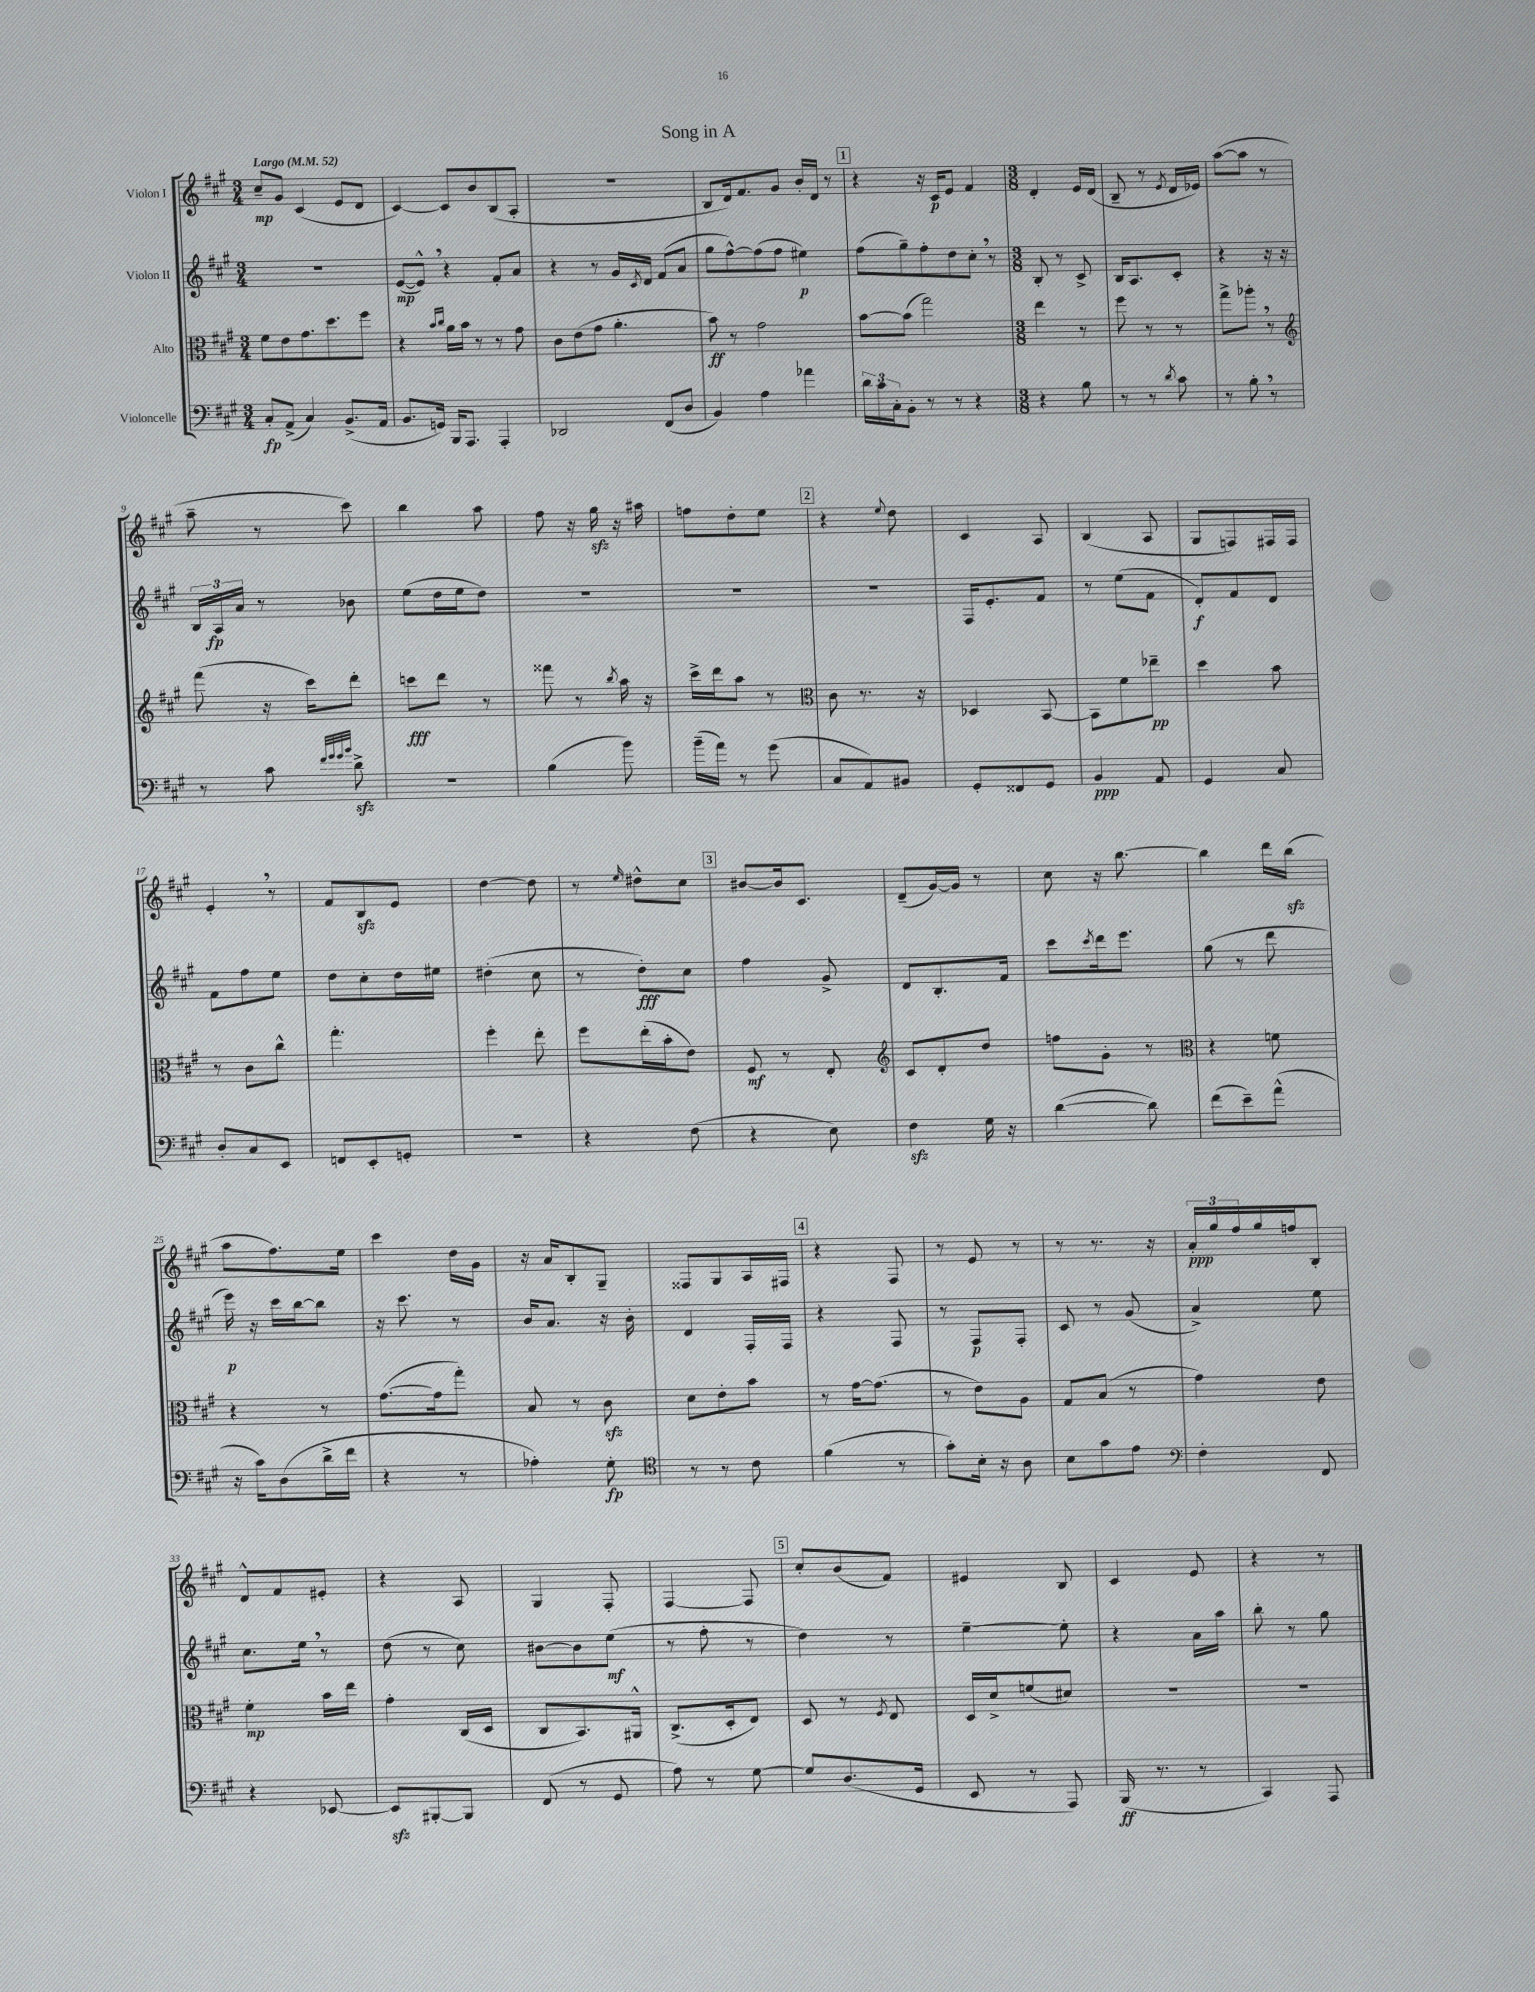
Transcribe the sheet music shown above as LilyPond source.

\header { title = "Song in A" }
<<
\new StaffGroup <<
\new Staff = "s0" \with { instrumentName = "Violon I" } {
    \clef treble \key a \major \numericTimeSignature \time 3/4 \tempo "Largo" 4 = 52
    cis''8--\mp gis'8 cis'4( e'8 d'8 |
    cis'4~) cis'8 b'8 b8( a8-. |
    R2. |
    b8 d'16) fis'8. gis'8 b'16-. d'16 r8 |
    \mark \markup { \box "1" } r4 r16 cis'16\p e'8 fis'4 |
    \numericTimeSignature \time 3/8 d'4-. e'16 d'16( |
    b8-- r8 \acciaccatura { e'8 } d'16 ees'16) |
    a''8~( a''8 r8 |
    a''8-- r8 cis'''8) |
    b''4 a''8 |
    fis''8 r16 gis''16\sfz r16 ais''16 |
    f''8 d''8-. e''8 |
    \mark \markup { \box "2" } r4 \appoggiatura { e''8 } d''8 |
    cis'4 a8 |
    b4( a8 |
    gis8 f8) fis16 fis16 |
    e'4-. \breathe r8 |
    fis'8 b8\sfz e'8 |
    d''4~ d''8 |
    r8 \grace { e''16 } dis''8-^ cis''8 |
    \mark \markup { \box "3" } bis'8~ bis'16 cis'8. |
    d'8--( gis'16~) gis'16 r8 |
    cis''8 r16 b''8.~ |
    b''4 d'''16 b''16\sfz( |
    a''8 fis''8.) e''16 |
    cis'''4 d''16 gis'16 |
    r16 a'16 b8-. gis8-- |
    fisis8 gis8 a16 fis16 |
    \mark \markup { \box "4" } r4 fis8 |
    r8 e'8 r8 |
    r8 r8. r16 |
    \tuplet 3/2 { a'16-.\ppp gis''16 fis''16 } gis''16 f''16 b8-. |
    d'8-^ fis'8 eis'8-. |
    r4 a8 |
    gis4 fis8-. |
    fis4~ fis8 |
    \mark \markup { \box "5" } cis''8-. b'8( fis'8) |
    eis'4 b8 |
    cis'4 e'8 |
    r4 r8 \bar "|." |
}
\new Staff = "s1" \with { instrumentName = "Violon II" } {
    \clef treble \key a \major \numericTimeSignature \time 3/4
    R2. |
    e'8~\mp( e'8-^) \breathe r4 fis'8-. a'8 |
    r4 r8 gis'16 \acciaccatura { cis'8 } d'16 fis'8( a'8 |
    gis''8 fis''8~-^) fis''8( fis''8 eis''4\p) |
    \mark \markup { \box "1" } fis''8( gis''8--) fis''8-. d''8 cis''8-. \breathe r8 |
    \numericTimeSignature \time 3/8 b8-. r8 cis'8-> |
    b16 a8. cis'8-. |
    r4 r16 r16 |
    \tuplet 3/2 { b16 a16\fp a'16 } r8 bes'8 |
    e''8( d''16 e''16 d''8) |
    R4. |
    R4. |
    \mark \markup { \box "2" } R4. |
    fis16 e'8.-. fis'8 |
    r8 e''8( fis'8 |
    d'8-.\f) fis'8 d'8 |
    fis'8 fis''8 e''8 |
    d''8 cis''8-. d''16 eis''16 |
    dis''4-.( cis''8 |
    r8 d''8-.\fff) cis''8 |
    \mark \markup { \box "3" } fis''4 gis'8-> |
    d'8 b8.-. fis'16 |
    cis'''8 \acciaccatura { cis'''8 } d'''16 e'''8. |
    gis''8( r8 d'''8 |
    e'''16\p) r16 cis'''16 b''16~ b''8 |
    r16 cis'''8. r8 |
    b'16 a'8. r16 b'16-. |
    d'4 fis16-. fis16 |
    \mark \markup { \box "4" } r4 fis8 |
    r8 fis8\p fis8-. |
    cis'8 r8 gis'8( |
    a'4->) e''8 |
    cis''8. e''16 \breathe r8 |
    d''8( r8 cis''8) |
    bis'8~ bis'8 e''8\mf( |
    r8 fis''8-. r8 |
    \mark \markup { \box "5" } d''4) r8 |
    e''4~-- e''8-. |
    r4 a'16 a''16 |
    b''8-. r8 gis''8 \bar "|." |
}
\new Staff = "s2" \with { instrumentName = "Alto" } {
    \clef alto \key a \major \numericTimeSignature \time 3/4
    fis'8 e'8 gis'8. d''8. fis''8 |
    r4 \grace { b'16 cis''16 } a'16 b'16 r8 r8 gis'8 |
    cis'8 e'8( gis'8 a'4.-. |
    b'8\ff) r8 gis'2 |
    \mark \markup { \box "1" } b'8~ b'8( gis''2) |
    \numericTimeSignature \time 3/8 e''4 r8 |
    fis''8 r8 r8 |
    gis''8-> aes''8-. \breathe r8 |
    \clef treble fis'''8( r16 cis'''16) d'''8-. |
    c'''8\fff d'''8 r8 |
    fisis'''8 r8 \acciaccatura { b''8 } a''16 r16 |
    cis'''16-> d'''16 a''8 r8 |
    \mark \markup { \box "2" } \clef alto cis'8 r8. r16 |
    des4 b,8~ |
    b,8 fis'8 ees''8--\pp |
    d''4 b'8 |
    r8 cis'8 cis''8-^ |
    gis''4.-. |
    fis''4-. e''8-. |
    fis''8 e''16-.( b'16-. e'8) |
    \mark \markup { \box "3" } fis8\mf r8 e8-. |
    \clef treble cis'8 d'8-. d''8 |
    f''8 gis'8-. r8 |
    \clef alto r4 f'8 |
    r4 r8 |
    gis'8.~( gis'16 gis''8-.) |
    b8 r8 cis'8\sfz |
    d'8 e'8-. b'8 |
    \mark \markup { \box "4" } r8 gis'16~ gis'8.( |
    r8 e'8) a8 |
    gis8 b8( r8 |
    gis'4) e'8 |
    fis'4-.\mp b'16 e''16 |
    gis'4-. cis16( d16 |
    cis8 b,8.) ais,16-^ |
    cis8.->( d16-. e8) |
    \mark \markup { \box "5" } d8 r8 \acciaccatura { fis8 } e8 |
    d16 d'16-> f'8( dis'8) |
    R4. |
    R4. \bar "|." |
}
\new Staff = "s3" \with { instrumentName = "Violoncelle" } {
    \clef bass \key a \major \numericTimeSignature \time 3/4
    cis8-.\fp a,8->( cis4) b,8.->( a,16 |
    b,8. g,16) b,,16 a,,8. a,,4-. |
    des,2 fis,8( d8 |
    b,4) a4 aes'4 |
    \mark \markup { \box "1" } \tuplet 3/2 { d'16 cis'16 cis16-. } b,8-. r8 r8 r4 |
    \numericTimeSignature \time 3/8 r4 b8 |
    r8 r8 \acciaccatura { d'8 } cis'8 |
    r8 b8-. \breathe r8 |
    r8 cis'8 \grace { fis'32 gis'32 gis'32 b'32 } d'8->\sfz |
    R4. |
    b4( b'8) |
    b'16--( a'16) r8 gis'8( |
    \mark \markup { \box "2" } cis8 a,8) bis,8 |
    gis,8-. fisis,8 gis,8 |
    b,4\ppp a,8 |
    gis,4 cis8 |
    d8-. cis8 e,8 |
    f,8 e,8-. g,8-. |
    R4. |
    r4 fis8( |
    \mark \markup { \box "3" } r4 e8) |
    fis4\sfz gis16 r16 |
    d'4~( d'8) |
    fis'8( e'8--) a'8-^( |
    r16 cis'16) d8( d'16-> fis'16 |
    r4 r8 |
    aes4-.) gis8-.\fp |
    \clef tenor r8 r8 cis'8 |
    \mark \markup { \box "4" } fis'4( r8 |
    gis'8-.) b16-. r16 a8 |
    b8 gis'8 e'8 |
    \clef bass fis4-. fis,8 |
    r4 ees,8~ |
    ees,8\sfz bis,,8~-. bis,,8 |
    fis,8( r8 gis,8 |
    a8) r8 gis8~ |
    \mark \markup { \box "5" } gis8 d8.( gis,16 |
    e,8 r8 a,,8) |
    b,,16\ff( r8. r8 |
    cis,4) a,,8 \bar "|." |
}
>>
>>
